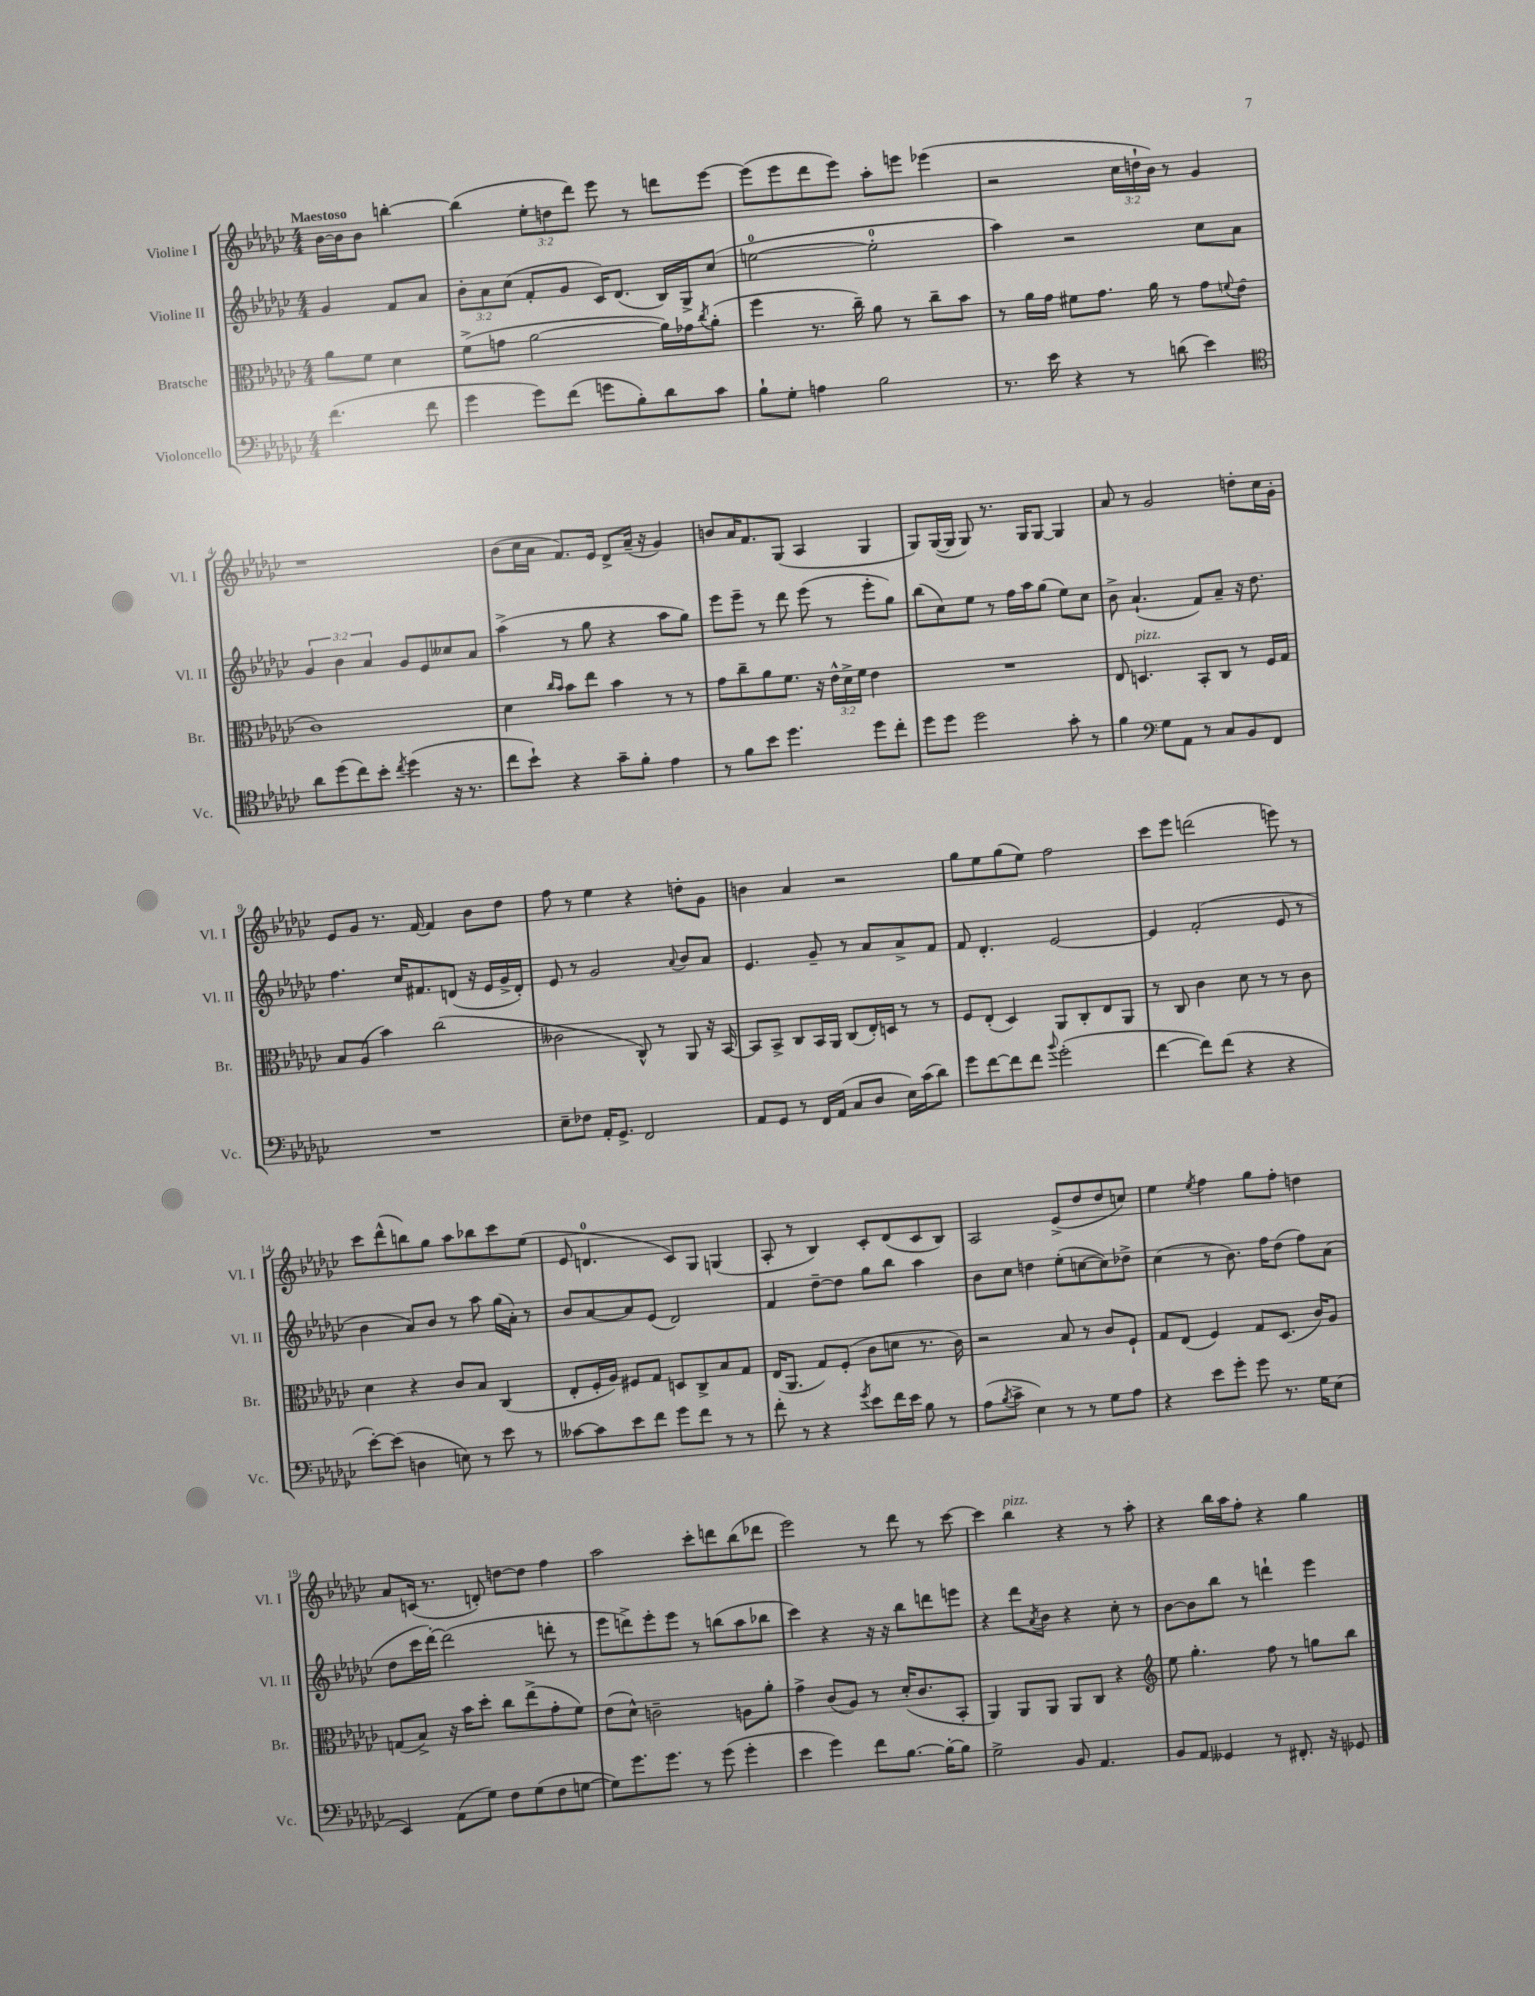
<<
\new StaffGroup <<
\new Staff = "s0" \with { instrumentName = "Violine I" shortInstrumentName = "Vl. I" } {
    \clef treble \key ges \major \numericTimeSignature \time 4/4 \override Staff.TupletNumber.text = #tuplet-number::calc-fraction-text \partial 2 \tempo "Maestoso"
    bes'16~ bes'16 bes'8 b''4~-. |
    b''4( \tuplet 3/2 { ees''8-. d''8 des'''8) } ees'''8 r8 d'''8 ees'''8~ |
    ees'''8( ees'''8 des'''8 ees'''8) aes''8-. e'''8 ees'''4( |
    r2 \tuplet 3/2 { ces''16 d''16-! bes'16) } r8 ges'4 |
    r1 |
    bes'8( ces''16 aes'16 f'8.) ees'16 des'8-> aes'16--( r16 ges'4) |
    b'8 aes'16 f'8. ges8( aes4 ges4 |
    ges8) ges16~( ges16 ges8) r8. ges16 ges8~ ges4 |
    aes'8 r8 ges'2 d''8-. ces''16 ges'16-. |
    ees'8 ges'8 r8. f'16~ f'4 bes'8 des''8 |
    f''8 r8 ees''4 r4 d''8-. ges'8 |
    b'4 aes'4 r2 |
    ges''8 ees''8 ges''8( ees''8) f''2 |
    ces'''8 ees'''8 d'''2( e'''8) r8 |
    ces'''8 des'''8-^( b''8) ges''8 aes''8 bes''8 ces'''8 ees''8( |
    ees'8 d'4.-0 ces'8) ges8 g4( |
    aes8-. r8 bes4) ces'8-. des'8( ces'8 bes8) |
    aes2 ees'8->( des''8 des''8 c''8) |
    ees''4 \acciaccatura { ees''8 } f''4 ges''8 f''8-. d''4 |
    aes'8 c'16( r8. d'8-.) d''8~ d''8 f''4 |
    aes''2 ces'''8-. d'''8 bes''8( des'''8 |
    ees'''2) r8 des'''8 r8 ces'''8~ |
    ces'''4 bes''4^\markup { \italic "pizz." } r4 r8 aes''8-. |
    r4 bes''16 aes''16 f''8-. r4 ges''4 \bar "|." |
}
\new Staff = "s1" \with { instrumentName = "Violine II" shortInstrumentName = "Vl. II" } {
    \clef treble \key ges \major \numericTimeSignature \time 4/4 \override Staff.TupletNumber.text = #tuplet-number::calc-fraction-text \partial 2
    ges'4 f'8 aes'8 |
    \tuplet 3/2 { bes'8-. aes'8 ces''8( } f'8-. ges'8 ces'16) des'8.( bes16) ges16-> ces''8( |
    e''2-0~ e''2-0-. |
    aes''4) r2 ces''8 aes'8 |
    \tuplet 3/2 { ges'4 bes'4 aes'4 } ges'8 ees'8 ceses''8 aes'8 |
    aes''4->( r8 ges''8 r4 aes''8 ges''8) |
    ees'''8 ees'''8-- r8 des'''8 ees'''8( r8 ees'''8-. ges''8) |
    bes''8( ces''8) ees''8 r8 f''16 aes''16 ges''8( ees''8) ces''8 |
    bes'8-> aes'4.-!( f'8) aes'8-- r16 des''8. |
    f''4. ces''16 fis'8. d'8( r16 ees'16 ges'16-> d'16-.) |
    ees'8 r8 ges'2 \appoggiatura { aes'8 } bes'8 aes'8 |
    ees'4. ges'8-- r8 aes'8 aes'8-> f'8 |
    f'8 des'4.-. ees'2~ |
    ees'4 f'2-.( ees'8 r8 |
    bes'4 aes'8) bes'8 r8 aes''8 ges''16( aes'16-.) r8 |
    bes'8 aes'8~ aes'8 ees'8( des'2) |
    f'4 des''8~-- des''8 ges''8 bes''8 aes''4 |
    bes'8 ces''8 d''4 ees''8-.( c''8~ c''8) des''8-> |
    ces''4( r8 bes'8.) f''16 des''8( f''8) aes'8( |
    des''8 ces'''16 des'''16~-.) des'''2( d'''8-. r8 |
    ees'''8 d'''8->) ees'''8-. ees'''8 r8 b''8( aes''8 bes''8 |
    ces'''4) r4 r16 r16 bes''8 d'''8 e'''8 |
    r4 des'''8 \acciaccatura { aes'8 } bes'8 r4 ces''8-. r8 |
    bes'8~ bes'8 bes''8 r8 d'''4-! ees'''4 \bar "|." |
}
\new Staff = "s2" \with { instrumentName = "Bratsche" shortInstrumentName = "Br." } {
    \clef alto \key ges \major \numericTimeSignature \time 4/4 \override Staff.TupletNumber.text = #tuplet-number::calc-fraction-text \partial 2
    aes'8 f'8 des'4 |
    f'8->( g'8 aes'2~ aes'16) ges'16 \acciaccatura { ces''8 } aes'8-.( |
    f''4 r8. ces''16--) aes'8 r8 ces''8-- bes'8 |
    r8 aes'16 ges'16 fis'8 ges'8. aes'16 r8 ges'8 \appoggiatura { f'8 } ees'8( |
    ces'1) |
    des'4 \grace { ces''16 bes'16 } bes'8 ees''8 bes'4 r8 r8 |
    ges'8 ces''8-- aes'8 f'8. r16 \tuplet 3/2 { ees'16-^ des'16-> f'16 } ees'4 |
    R1 |
    ees8 d4.^\markup { \italic "pizz." } bes,8-. ces8 r8 f16 ges16 |
    bes8 aes8( bes'4) ces''2( |
    ceses'2 ces8-^) r8 aes,8 r16 bes,16~ |
    bes,8 bes,8-> ces8 bes,16 aes,16 ces8( ees16-.) d16 r8 r8 |
    f8 ees8-.( des4) aes,8 ces8-. ees8 aes,8 |
    r8 ces8 ces'4 des'8 r8 r8 ces'8 |
    des'4 r4 ces'8 bes8 ces4( |
    ees8-. f16-. aes16) fis8 ges8 d8 ces8-> bes8 ges8 |
    ees16( aes,8. ges8) f8-.( ces'8 d'8 r8. ces'16) |
    r2 bes8 r8 ces'8 f8-! |
    ges8 ees8( f4) ges8 des8.( ces'16) aes8 |
    g8( bes8->) r16 bes'16 des''8-. ces''8 ees''8->( ges'8-. f'8) |
    ees'8( des'8-^) c'2-- a8 aes'8-. |
    ges'4-> ces'8( aes8) r8 des'16-.( ces'8. bes,8-. |
    aes,4) aes,8 aes,8 aes,8 ces8 r4 |
    \clef treble ees''8 ges''4.-. f''8 r8 g''8 bes''8 \bar "|." |
}
\new Staff = "s3" \with { instrumentName = "Violoncello" shortInstrumentName = "Vc." } {
    \clef bass \key ges \major \numericTimeSignature \time 4/4 \partial 2
    f'4.( f'8 |
    ges'4 ges'8) f'8( g'8 bes8-.) des'8 ces'8 |
    bes8-! ges8-. a4 bes2 |
    r8. ees'16 r4 r8 d'8( ees'4) |
    \clef tenor aes'8 des''8( ces''8) bes'8-. \acciaccatura { ces''8 } des''4( r16 r8. |
    ces''8 bes'8-!) r4 ges'8-- f'8-. ees'4 |
    r8 f'8 bes'8 des''4. des''8 ces''8-. |
    des''8 des''8 des''2 ges'8-. r8 |
    f'4 \clef bass ges8 aes,8 r8 ces8 bes,8 f,8 |
    R1 |
    ees8-- fes8 aes,16-. ges,8.-> f,2 |
    aes,8 ges,8 r8 f,16 aes,16( ces8 des8 ees16) ces'16( des'8) |
    ges'8 f'8~ f'8 f'8 \appoggiatura { bes'8 } ges'2-.( |
    f'4~ f'8) f'8( r4 r4 |
    ees'8~-.) ees'8( d4 e8) r8 ees'8 r8 |
    ceses'8~ ceses'8 ees'8 f'8 ges'8 f'8 r8 r8 |
    f'8-. r8 r4 \acciaccatura { ges'8 } ees'8 f'16 ees'16 bes8 r8 |
    aes8( \acciaccatura { bes8 } ces'8-> ees4) r8 r8 ges8 aes8 |
    r4 ees'8 ges'8-. ges'8 r8. ges16 ees8( |
    ees,4) aes,8( ges8) f8 ges8( f8 g8~ |
    g8) ges'8. ges'8. r8 ges'8( ges'4-. |
    ees'4 ges'4) f'8 bes8.~ bes16~-. bes8 |
    ges2-> bes,8 aes,4. |
    bes,8 aes,8 geses,4 r8 fis,8.-. r16 ges,8 \bar "|." |
}
>>
>>
